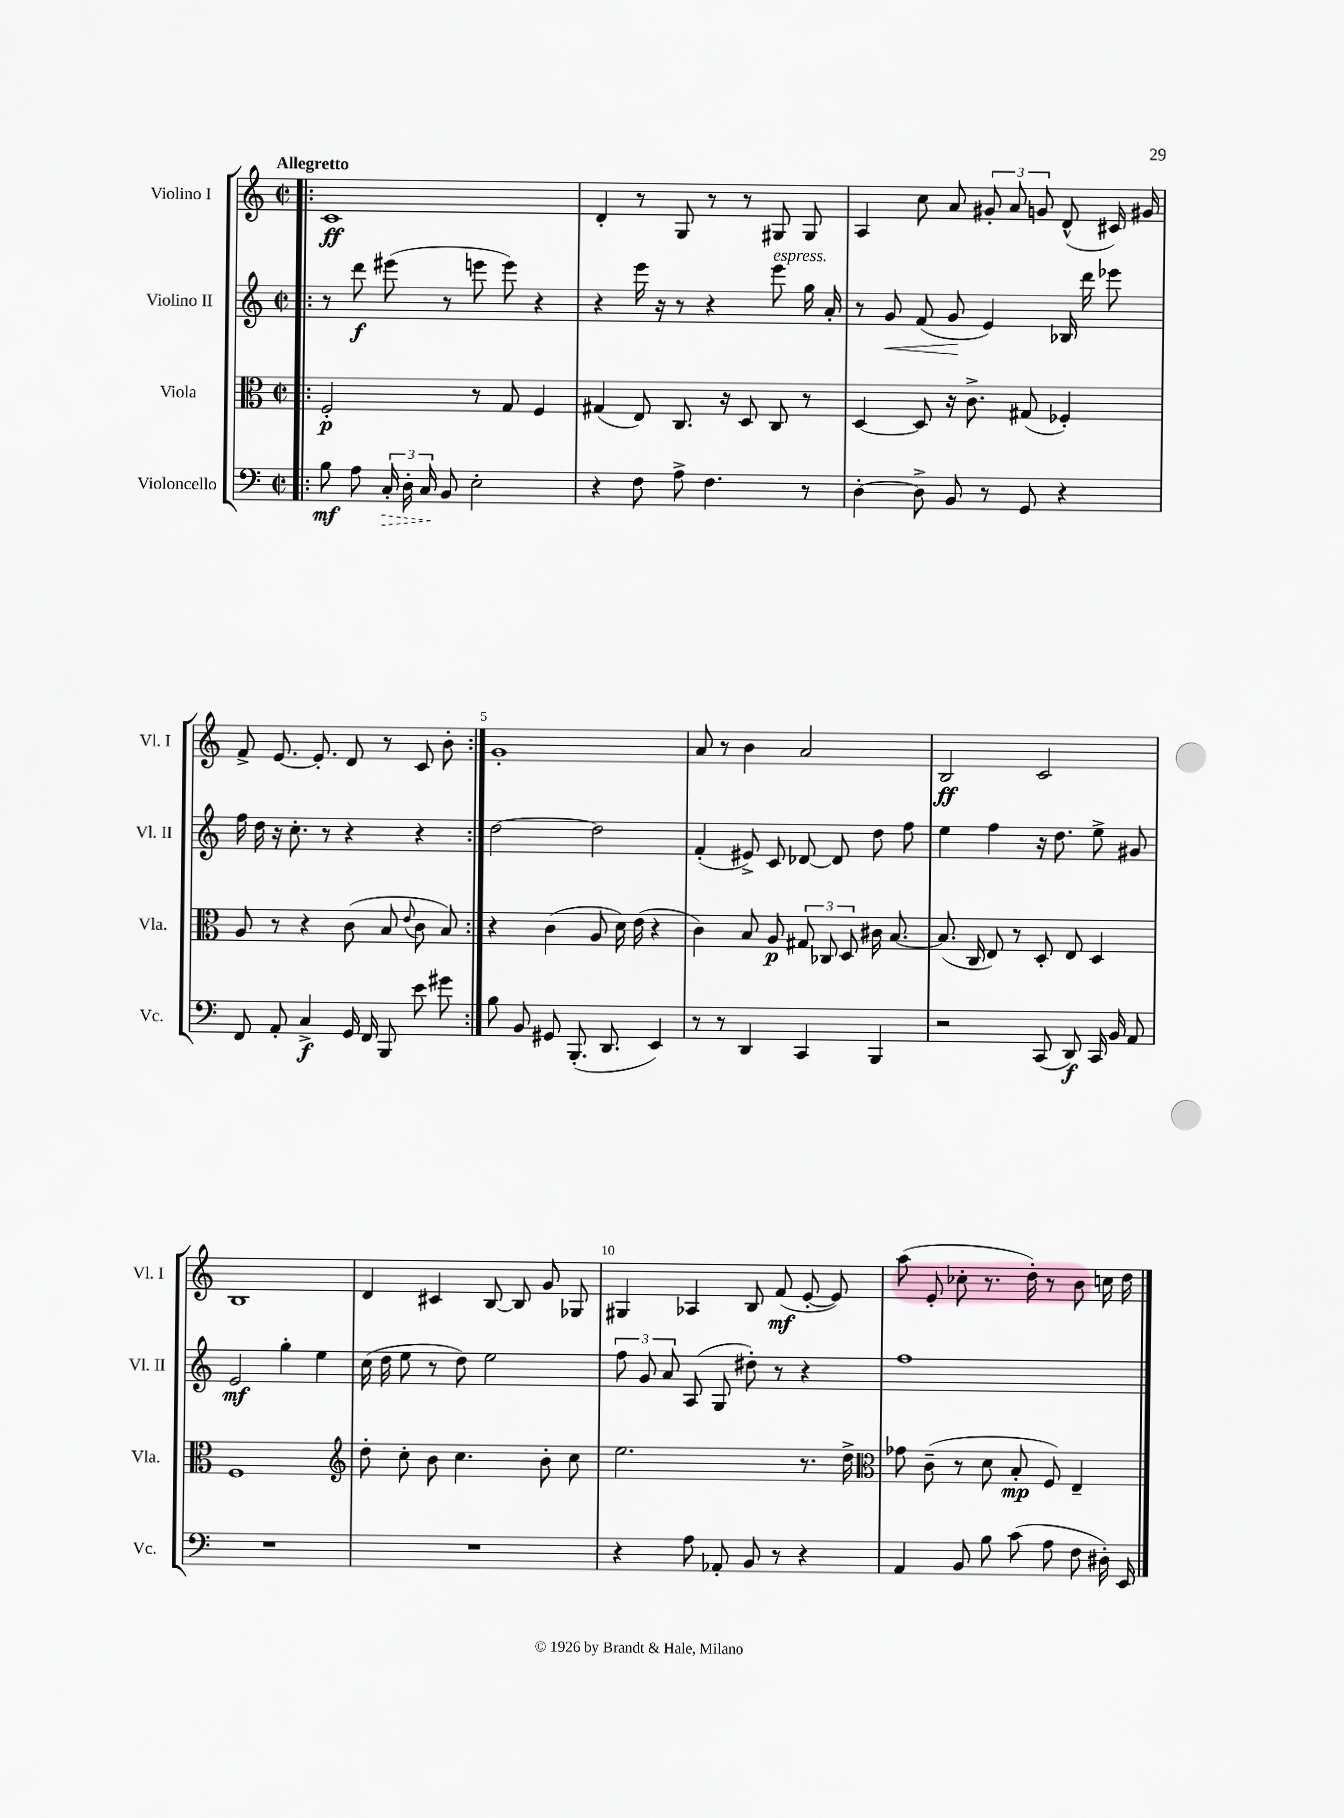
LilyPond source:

<<
\new StaffGroup <<
\new Staff = "s0" \with { instrumentName = "Violino I" shortInstrumentName = "Vl. I" } {
    \clef treble \key c \major \defaultTimeSignature \time 2/2 \tempo "Allegretto"
    \autoBeamOff \repeat volta 2 { \bar ".|:" c'1\ff |
    d'4-. r8 g8 r8 r8 gis8 gis8 |
    a4 c''8 a'8 \tuplet 3/2 { gis'8-. a'8 g'8 } d'8-^( cis'16) gis'16 |
    f'8-> e'8.~ e'8.-. d'8 r8 c'8 b'8-. | }
    g'1-. |
    a'8 r8 b'4 a'2 |
    b2\ff c'2 |
    b1 |
    d'4 cis'4 b8~ b8 g'8 ges8 |
    gis4 aes4 b8 f'8\mf( e'8~-. e'8) |
    a''8( e'8-. ces''8-. r8. d''16-.) r8 b'8 c''16 d''16 \bar "|." |
}
\new Staff = "s1" \with { instrumentName = "Violino II" shortInstrumentName = "Vl. II" } {
    \clef treble \key c \major \defaultTimeSignature \time 2/2
    \autoBeamOff \repeat volta 2 { \bar ".|:" r8 d'''8\f eis'''8( r8 e'''8 e'''8) r4 |
    r4 e'''16 r16 r8 r4 e'''8^\markup { \italic "espress." } g''16 a'16-. |
    r8 g'8\< f'8( g'8\! e'4) bes16 d'''16 ees'''8 |
    f''16 d''16 r16 c''8.-. r8 r4 r4 | }
    d''2~ d''2 |
    f'4-.( eis'8->) c'8 des'8~ des'8 d''8 f''8 |
    e''4 f''4 r16 d''8. e''8-> gis'8 |
    e'2\mf g''4-. e''4 |
    c''16( d''16 e''8 r8 d''8) e''2 |
    \tuplet 3/2 { f''8 g'8 a'8 } a8( g8 dis''8-.) r8 r4 |
    f''1 \bar "|." |
}
\new Staff = "s2" \with { instrumentName = "Viola" shortInstrumentName = "Vla." } {
    \clef alto \key c \major \defaultTimeSignature \time 2/2
    \autoBeamOff \repeat volta 2 { \bar ".|:" f2-.\p r8 g8 f4 |
    gis4( e8) c8. r16 d8 c8 r8 |
    d4~ d8 r16 c'8.-> gis8( fes4-.) |
    a8 r8 r4 c'8( b8 \appoggiatura { e'8 } c'8 b8) | }
    r4 c'4( a8 d'16) e'16( r4 |
    c'4) b8 a8\p \tuplet 3/2 { gis8 ces8 d8 } cis'16 b8.~ |
    b8.( c16 e8) r8 d8-. e8 d4 |
    f1 |
    \clef treble d''8-. c''8-. b'8 c''4. b'8-. c''8 |
    e''2. r8. d''16-> |
    \clef alto ges'8 c'8--( r8 d'8 b8-.\mp f8) e4-- \bar "|." |
}
\new Staff = "s3" \with { instrumentName = "Violoncello" shortInstrumentName = "Vc." } {
    \clef bass \key c \major \defaultTimeSignature \time 2/2
    \autoBeamOff \repeat volta 2 { \bar ".|:" b8\mf a8 \tuplet 3/2 { \once \override Hairpin.style = #'dashed-line c16-.\> d16-. c16\! } b,8 e2-. |
    r4 f8 a8-> f4. r8 |
    d4~-. d8-> b,8 r8 g,8 r4 |
    f,8 a,8-. c4->\f g,16 f,16 b,,8 e'8 gis'8 | }
    b8 b,8 gis,8 b,,8.-.( d,8. e,4) |
    r8 r8 d,4 c,4 b,,4 |
    r2 c,8( d,8\f) c,16 b,16 a,8 |
    R1 |
    R1 |
    r4 a8 aes,8-. b,8 r8 r4 |
    a,4 b,8 b8 c'8( a8 f8 dis16-.) e,16 \bar "|." |
}
>>
>>
\layout { \context { \Score \override BarNumber.break-visibility = ##(#f #t #t) barNumberVisibility = #(every-nth-bar-number-visible 5) } }
